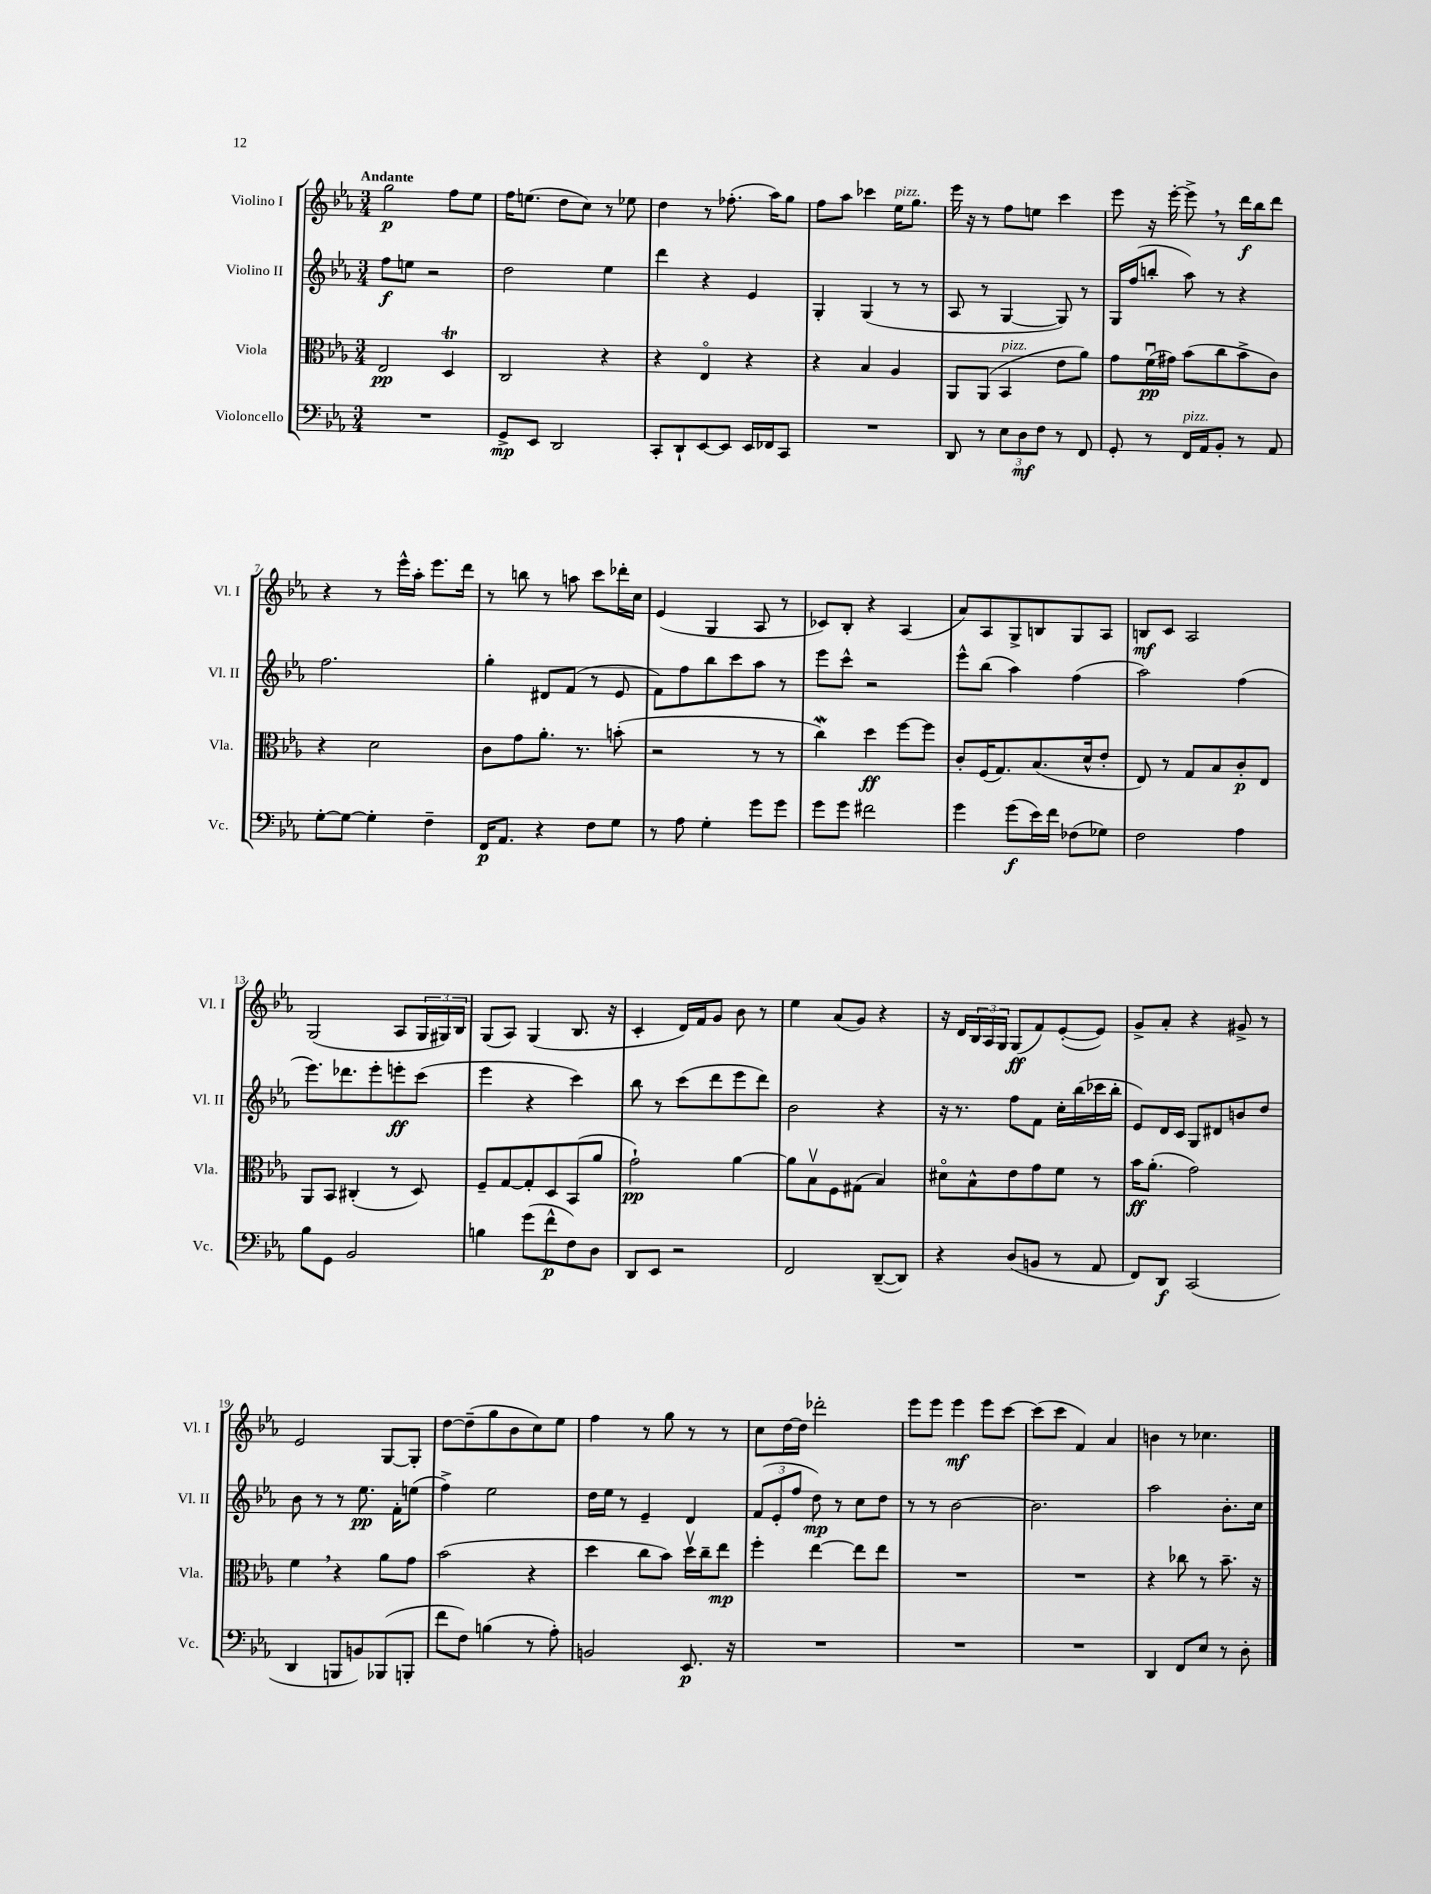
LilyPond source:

<<
\new StaffGroup <<
\new Staff = "s0" \with { instrumentName = "Violino I" shortInstrumentName = "Vl. I" } {
    \clef treble \key ees \major \numericTimeSignature \time 3/4 \tempo "Andante"
    g''2\p f''8 ees''8 |
    f''16 e''8.( d''8 c''8) r8 ees''8 |
    d''4 r8 fes''8.-.( aes''16) g''8 |
    f''8 aes''8 ces'''4 ees''16^\markup { \italic "pizz." } g''8. |
    ees'''16 r16 r8 f''8 e''8 c'''4 |
    ees'''8 r16 ees'''16~-. ees'''8-> \breathe r8 d'''16\f bes''16 d'''8 |
    r4 r8 ees'''16-^ aes''16-. ees'''8. d'''16 |
    r8 b''8 r8 a''8 c'''8 des'''16-. c''16 |
    ees'4( g4 aes8 r8 |
    ces'8) bes8-. r4 aes4( |
    aes'8) aes8 g8-> b8 g8 aes8 |
    b8\mf c'8 aes2 |
    g2( aes8 \tuplet 3/2 { g16 gis16) bes16 } |
    g8( aes8) g4( bes8. r16 |
    c'4-. d'16) f'16 g'8 bes'8 r8 |
    ees''4 aes'8( g'8) r4 |
    r16 d'16 \tuplet 3/2 { bes16 aes16 g16 } g8\ff( f'8) ees'8~-.( ees'8) |
    g'8-> aes'8-. r4 gis'8-> r8 |
    ees'2 g8~ g8-. |
    d''8~ d''8--( g''8 bes'8 c''8) ees''8 |
    f''4 r8 g''8 r8 r8 |
    c''8 d''16~ d''16 des'''2-. |
    ees'''8 ees'''8 ees'''4\mf ees'''8 c'''8~ |
    c'''8( c'''8 f'4) aes'4 |
    b'4 r8 ces''4. \bar "|." |
}
\new Staff = "s1" \with { instrumentName = "Violino II" shortInstrumentName = "Vl. II" } {
    \clef treble \key ees \major \numericTimeSignature \time 3/4
    f''8\f e''8 r2 |
    d''2 ees''4 |
    d'''4 r4 ees'4 |
    g4-. g4( r8 r8 |
    aes8 r8 g4~ g8) r8 |
    g16 f''16( b''8-. aes''8) r8 r4 |
    f''2. |
    g''4-. dis'8 f'8( r8 ees'8 |
    f'8) f''8 bes''8 c'''8 aes''8 r8 |
    ees'''8 c'''8-^ r2 |
    ees'''8-^ bes''8( aes''4) f''4( |
    aes''2) f''4( |
    ees'''8.) des'''8. ees'''8-. e'''8-.\ff c'''8( |
    ees'''4 r4 c'''4) |
    bes''8 r8 c'''8( d'''8 ees'''8 d'''8) |
    bes'2 r4 |
    r16 r8. f''8 f'8 c''16-. bes''16( ces'''16 bes''16-. |
    ees'8) d'16 c'16 g8 dis'8 b'8 d''8 |
    bes'8 r8 r8 ees''8.\pp f'16-. e''8( |
    f''4->) ees''2 |
    d''16 ees''16 r8 ees'4-- d'4 |
    \tuplet 3/2 { f'8( ees'8-. f''8 } d''8\mp) r8 c''8 d''8 |
    r8 r8 bes'2~ |
    bes'2. |
    aes''2 bes'8.-. c''16 \bar "|." |
}
\new Staff = "s2" \with { instrumentName = "Viola" shortInstrumentName = "Vla." } {
    \clef alto \key ees \major \numericTimeSignature \time 3/4
    ees2\pp d4\trill |
    c2 r4 |
    r4 ees4\flageolet r4 |
    r4 bes4 aes4 |
    aes,8 aes,8( bes,4^\markup { \italic "pizz." } ees'8 aes'8) |
    g'8 f'16\downbow\pp( gis'16) bes'8( c''8 bes'8-> c'8) |
    r4 d'2 |
    c'8 g'8 aes'8.-. r8. b'8-.( |
    r2 r8 r8 |
    c''4\mordent) d''4\ff f''8~ f''8 |
    c'8-. f16( g8.) bes8.( d'16-^ ees'8-. |
    ees8) r8 g8 bes8 c'8-.\p ees8 |
    aes,8 bes,8 cis4-.( r8 d8) |
    f8-- g8~ g8-. d8 bes,8( aes'8 |
    g'2-!\pp) aes'4~ |
    aes'8 bes8\upbow f8 gis8( bes4) |
    dis'8\flageolet bes8-^ ees'8 g'8 f'8 r8 |
    bes'16\ff aes'8.-.( g'2) |
    f'4 \breathe r4 aes'8 g'8 |
    bes'2( r4 |
    d''4 c''8 bes'8) d''16\upbow c''16-- ees''8\mp |
    f''4-. ees''4~ ees''8 ees''8 |
    R2. |
    R2. |
    r4 ces''8 r8 bes'8.-- r16 \bar "|." |
}
\new Staff = "s3" \with { instrumentName = "Violoncello" shortInstrumentName = "Vc." } {
    \clef bass \key ees \major \numericTimeSignature \time 3/4
    R2. |
    g,8->\mp ees,8 d,2 |
    c,8-. d,8-! ees,8~ ees,8 ees,16 fes,16 c,8 |
    R2. |
    d,8 r8 \tuplet 3/2 { ees8 d8\mf f8 } r8 f,8 |
    g,8-. r8 f,16^\markup { \italic "pizz." } aes,16 bes,8-. r8 aes,8 |
    g8~-. g8~ g4-. f4-- |
    f,16\p aes,8. r4 f8 g8 |
    r8 aes8 g4-. g'8 g'8 |
    g'8 g'8 fis'2 |
    g'4 g'8\f( ees'16) f'16 fes8( ges8) |
    f2 aes4 |
    bes8 g,8 bes,2 |
    b4 g'8( f'8-^\p f8) d8 |
    d,8 ees,8 r2 |
    f,2 d,8~--( d,8) |
    r4 d8( b,8 r8 aes,8 |
    f,8) d,8\f c,2( |
    d,4 b,,8 b,8) bes,,8( b,,8-. |
    f'8 f8) b4( r8 aes8-.) |
    b,2 ees,8.\p r16 |
    R2. |
    R2. |
    R2. |
    d,4 f,8 ees8 r8 d8-. \bar "|." |
}
>>
>>
